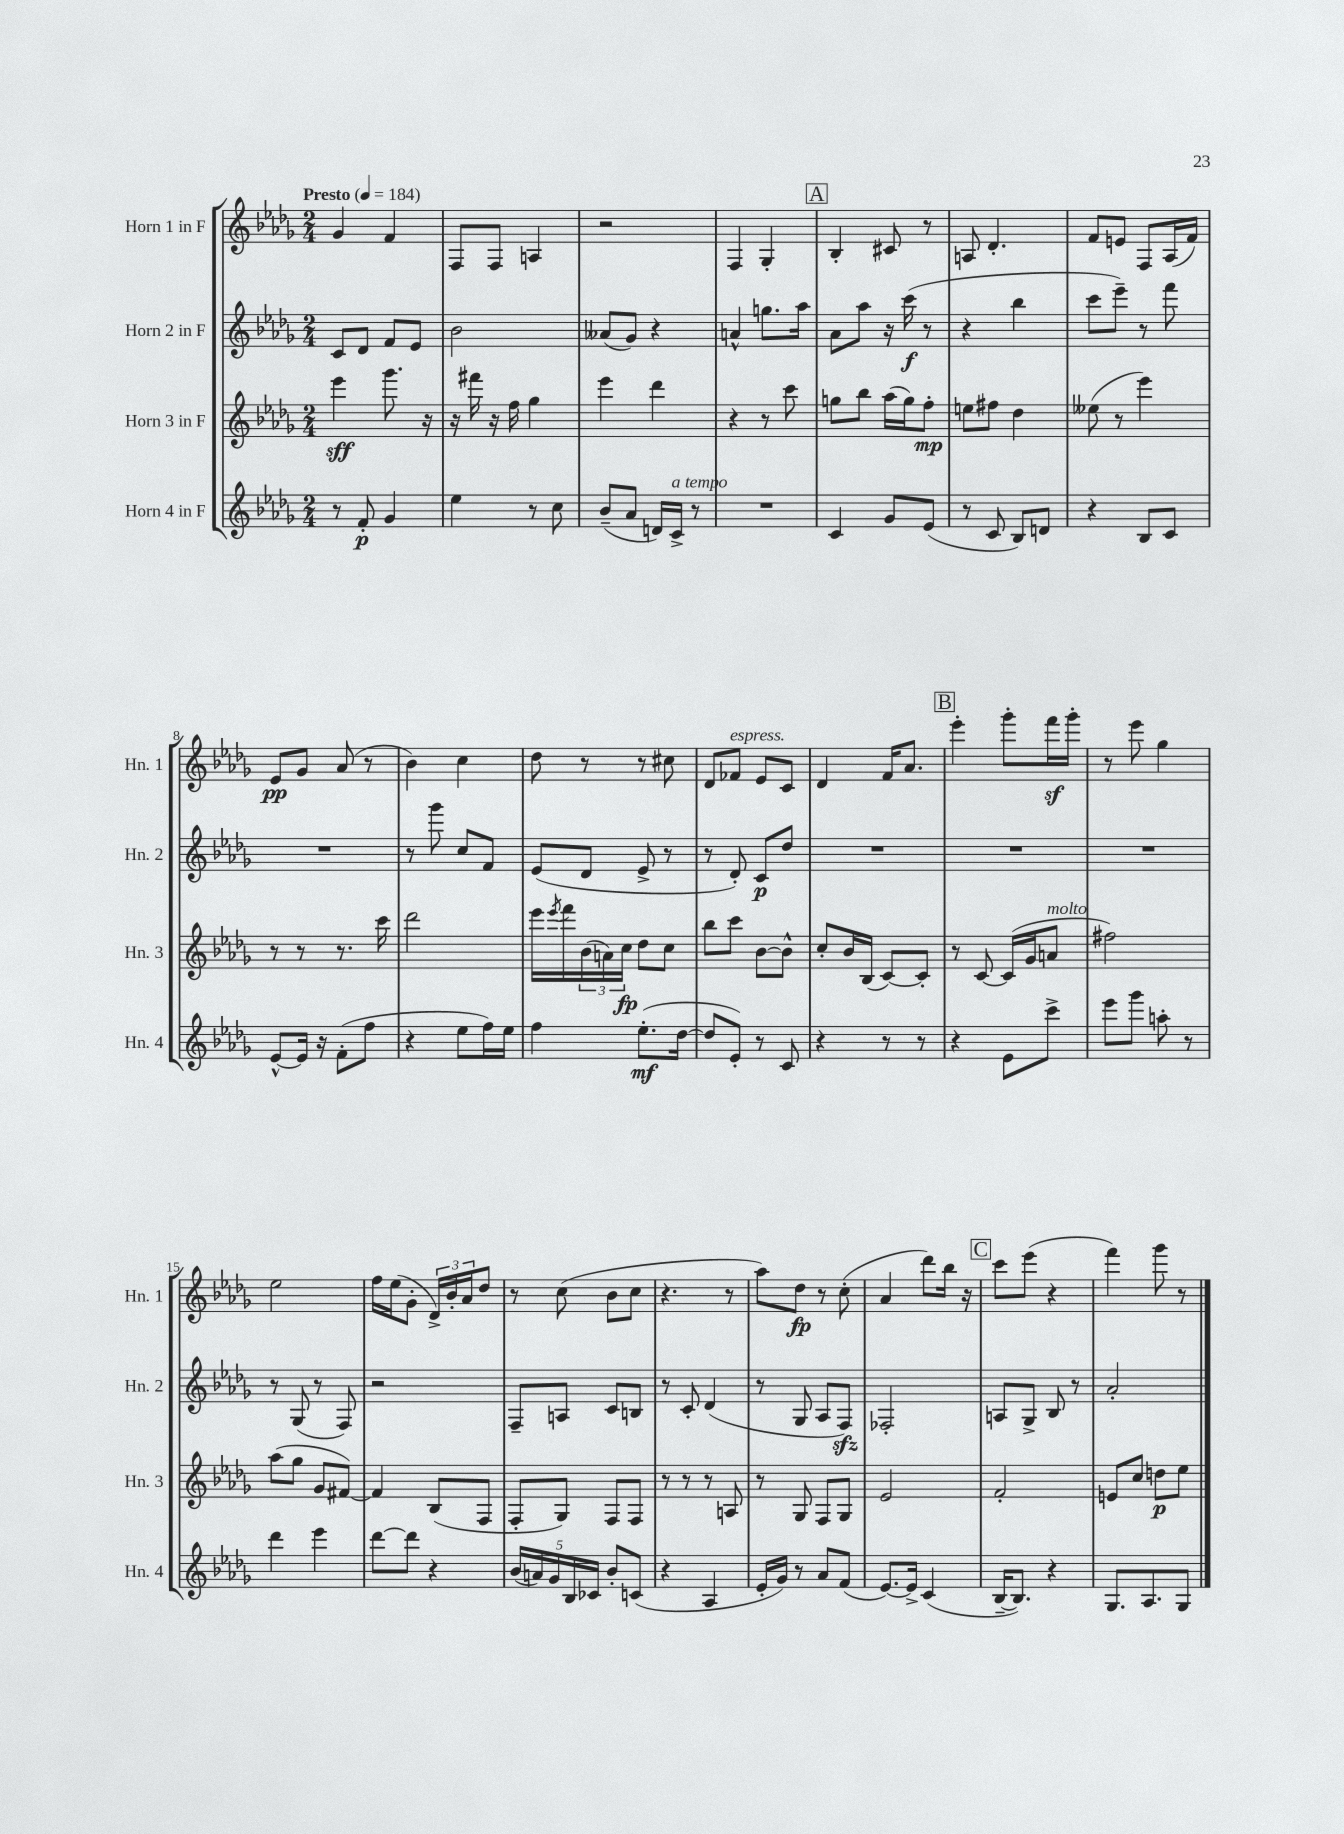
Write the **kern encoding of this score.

**kern	**kern	**kern	**kern
*staff4	*staff3	*staff2	*staff1
*clefG2	*clefG2	*clefG2	*clefG2
*k[b-e-a-d-g-]	*k[b-e-a-d-g-]	*k[b-e-a-d-g-]	*k[b-e-a-d-g-]
*M2/4	*M2/4	*M2/4	*M2/4
*MM184	*MM184	*MM184	*MM184
8r	4eee-	8c	4g-
8f'	.	8d-	.
4g-	8.ggg-	8f	4f
.	.	8e-	.
.	16r	.	.
=	=	=	=
4ee-	16r	2b-	8F
.	16fff#	.	.
.	16r	.	8F
.	16ff	.	.
8r	4gg-	.	4A
8cc	.	.	.
=	=	=	=
(8b-~	4eee-	(8a--	2r
8a-	.	8g-)	.
16d)	4ddd-	4r	.
16c^	.	.	.
8r	.	.	.
=	=	=	=
2r	4r	4a^^	4F
.	8r	8.gg	4G-'
.	8ccc	.	.
.	.	16aa-	.
=	=	=	=
4c	8gg	8a-	4B-'
.	8bb-	8aa-	.
8g-	(16aa-	16r	8c#
.	16gg)	(16ccc	.
(8e-	8ff'	8r	8r
=	=	=	=
8r	8ee	4r	8A
8c	8ff#	.	4.d-'
8B-)	4dd-	4bb-	.
8d	.	.	.
=	=	=	=
4r	(8ee--	8ccc	8f
.	8r	8eee-~)	8e
8B-	4eee-)	8r	8F
8c	.	8fff	(16A-
.	.	.	16f)
=	=	=	=
[8e-^^	8r	2r	8e-
16e-]	8r	.	8g-
16r	.	.	.
(8f'	8.r	.	(8a-
8ff	.	.	8r
.	16ccc	.	.
=	=	=	=
4r	2ddd-	8r	4b-)
.	.	8ggg-	.
8ee-	.	8cc	4cc
16ff)	.	8f	.
16ee-	.	.	.
=	=	=	=
4ff	16eee-	(8e-	8dd-
.	8qeee-	.	.
.	16fff	.	.
.	(24b-	8d-	8r
.	24a)	.	.
.	24cc	.	.
(8.ee-'	8dd-	8e-^	8r
.	8cc	8r	8cc#
[16dd-	.	.	.
=	=	=	=
8dd-]	8bb-	8r	8d-
8e-')	8ccc	8d-')	8f-
8r	[8b-	8c	8e-
8c	8b-^^]	8dd-	8c
=	=	=	=
4r	8cc'	2r	4d-
.	16b-	.	.
.	(16B-	.	.
8r	[8c)	.	16f
.	.	.	8.a-
8r	8c']	.	.
=	=	=	=
4r	8r	2r	4eee-'
.	[8c	.	.
8e-	(16c]	.	8ggg-'
.	16g-	.	.
8ccc^	8a	.	16fff
.	.	.	16ggg-'
=	=	=	=
8eee-	2ff#)	2r	8r
8ggg-	.	.	8eee-
8aa'	.	.	4gg-
8r	.	.	.
=	=	=	=
4ddd-	(8aa-	8r	2ee-
.	8gg-	(8G-	.
4eee-	8g-	8r	.
.	[8f#)	8F)	.
=	=	=	=
[8ddd-	4f#]	2r	16ff
.	.	.	(16ee-
8ddd-]	.	.	8g-'
4r	(8B-	.	24d-^)
.	.	.	24b-'
.	.	.	24a-
.	8F	.	8dd-
=	=	=	=
(20b-	8F'	8F~	8r
20a)	.	.	.
20g-	.	.	.
.	8G-)	8A	(8cc
20B-	.	.	.
20c-	.	.	.
8b-'	8F	8c	8b-
(8c	8F	8B	8cc
=	=	=	=
4r	8r	8r	4.r
.	8r	8c'	.
4A-	8r	(4d-	.
.	8A	.	8r
=	=	=	=
16e-'	8r	8r	8aa-)
16g-)	.	.	.
8r	8G-	8G-	8dd-
8a-	8F	8A-	8r
(8f	8G-	8F)	(8cc'
=	=	=	=
[8.e-)	2e-	2F-'	4a-
16e-^]	.	.	.
(4c	.	.	8ddd-)
.	.	.	16bb-
.	.	.	16r
=	=	=	=
[16B-~	2f'	8A	8ccc
8.B-])	.	.	.
.	.	8G-^	(8eee-
4r	.	8B-	4r
.	.	8r	.
=	=	=	=
8.G-	8e	2a-'	4fff)
.	8cc	.	.
8.A-	.	.	.
.	8dd	.	8ggg-
8G-	8ee-	.	8r
==	==	==	==
*-	*-	*-	*-
